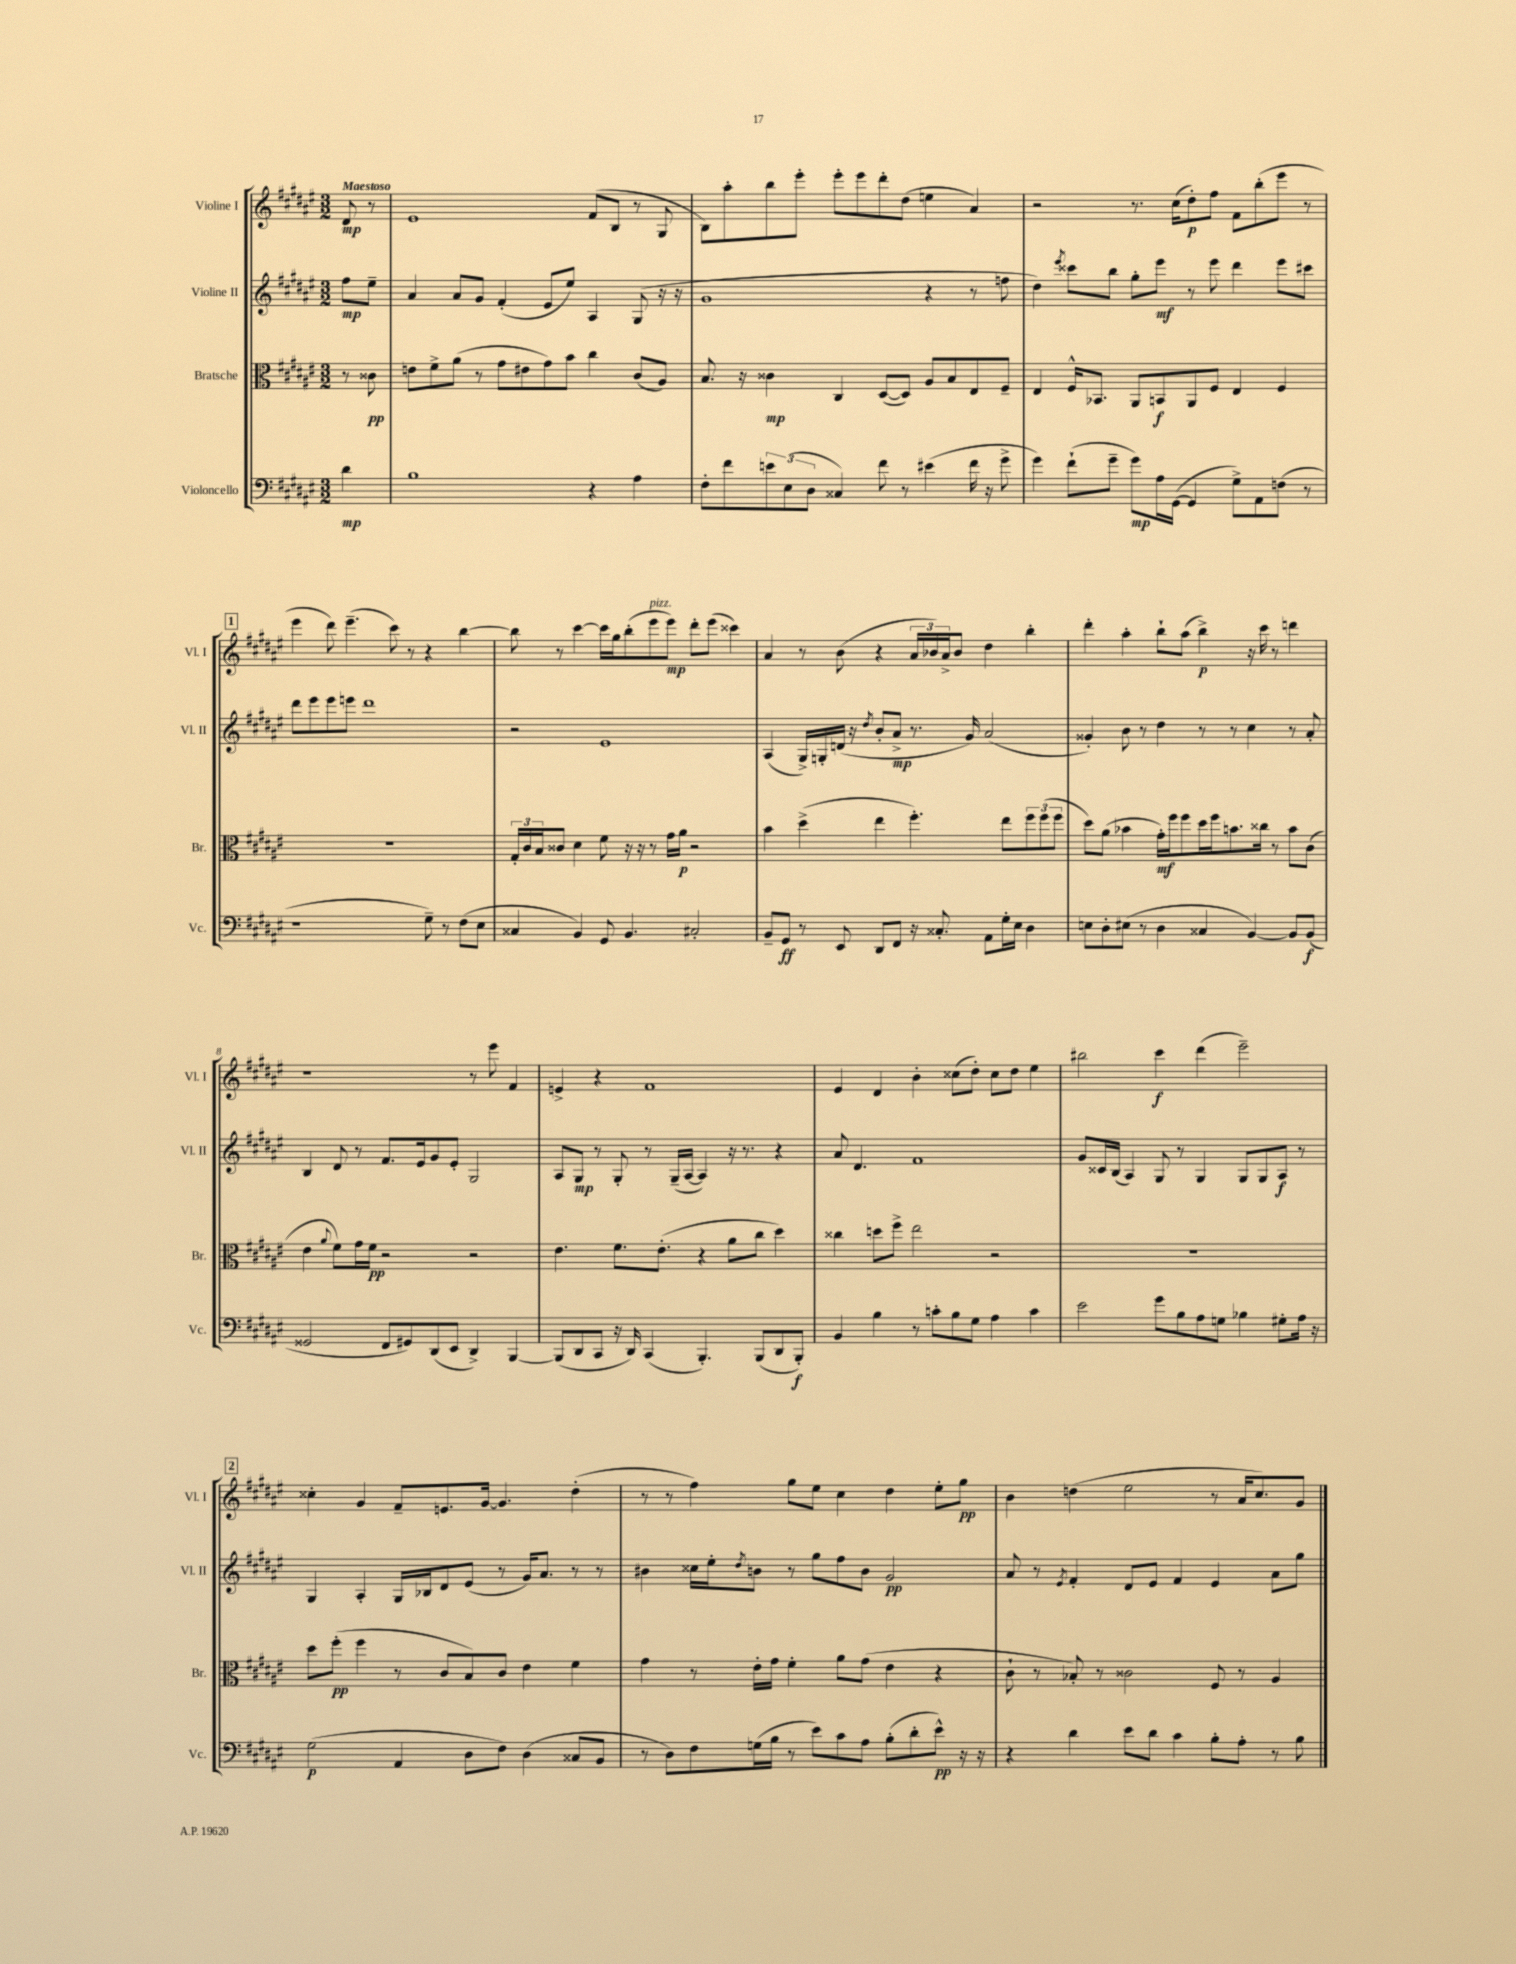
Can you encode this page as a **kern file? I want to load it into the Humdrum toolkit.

**kern	**dynam	**kern	**dynam	**kern	**dynam	**kern	**dynam
*part4	*part4	*part3	*part3	*part2	*part2	*part1	*part1
*staff4	*staff4	*staff3	*staff3	*staff2	*staff2	*staff1	*staff1
*I"Violoncello	*	*I"Bratsche	*	*I"Violine II	*	*I"Violine I	*
*I'Vc.	*	*I'Br.	*	*I'Vl. II	*	*I'Vl. I	*
*clefF4	*	*clefC3	*	*clefG2	*	*clefG2	*
*k[f#c#g#d#a#e#]	*	*k[f#c#g#d#a#e#]	*	*k[f#c#g#d#a#e#]	*	*k[f#c#g#d#a#e#]	*
*M3/2	*	*M3/2	*	*M3/2	*	*M3/2	*
=	=	=	=	=	=	=	=
!	!	!	!	!	!	!LO:TX:a:B:t=Maestoso	!
4d#\	mp	8r	.	8ff#\L	mp	8d#/	mp
.	.	8c##X\	pp	8ee#~\J	.	8r	.
=1	=1	=1	=1	=1	=1	=1	=1
1B	.	8en\L	.	4a#/	.	1e#	.
.	.	8f#^\	.	.	.	.	.
.	.	(8a#\J	.	8a#/L	.	.	.
.	.	8r	.	8g#/J	.	.	.
.	.	8g#\L	.	(4f#'/	.	.	.
.	.	8e#X\	.	.	.	.	.
.	.	8g#\)	.	8e#/L	.	.	.
.	.	8b\J	.	8ee#/J)	.	.	.
4r	.	4cc#\	.	4A#/	.	(8f#/L	.
.	.	.	.	.	.	8B/J	.
4A#\	.	(8c#/L	.	(8G#/	.	8r	.
.	.	8A#/J)	.	16r	.	8G#/	.
.	.	.	.	16r	.	.	.
=2	=2	=2	=2	=2	=2	=2	=2
8F#'\L	.	8.B/	.	1g#	.	8B\L)	.
8f#\	.	.	.	.	.	8aa#'\	.
.	.	16r	.	.	.	.	.
12en\	.	4c##X\	mp	.	.	8bb\	.
(12E#\	.	.	.	.	.	.	.
.	.	.	.	.	.	8eee#'\J	.
12D#\J	.	.	.	.	.	.	.
4C##X/)	.	4C#/	.	.	.	8eee#'\L	.
.	.	.	.	.	.	8eee#\	.
8f#\	.	([8D#/L	.	.	.	8ddd#'\	.
8r	.	8D#/J])	.	.	.	(8dd#\J	.
(4e#X\	.	8A#/L	.	4r	.	4een\	.
.	.	8B/	.	.	.	.	.
16f#\	.	8E#/	.	8r	.	4a#/)	.
16r	.	.	.	.	.	.	.
8g#^\	.	8F#~/J	.	8ffn\	.	.	.
=3	=3	=3	=3	=3	=3	=3	=3
4g#\)	.	4E#/	.	4dd#\)	.	2r	.
.	.	.	.	8qeee#/	.	.	.
(8f#`\L	.	16F#^^/KL	.	8ccc##X\L	.	.	.
.	.	8.BB-X/J	.	.	.	.	.
8g#~\J	.	.	.	8bb\J	.	.	.
8g#\L)	mp	8AA#/L	.	8gg#'\L	.	8.r	.
16A#\L	.	8BBn/	f	8eee#\J	mf	.	.
([16GG#\JJ	.	.	.	.	.	(16cc#\KL	.
4GG#/]	.	8AA#/	.	8r	.	8dd#'\)	p
.	.	8F#/J	.	8eee#\	.	8ff#\J	.
8G#^\L)	.	4E#/	.	4ddd#\	.	8f#\L	.
8AA#\	.	.	.	.	.	(8bb'\	.
(8Fn\J	.	4F#/	.	8eee#\L	.	8eee#\J	.
8r	.	.	.	8ccc#X\J	.	8r	.
!!LO:LB:g=z
!!LO:REH:place=s1:t=1
=4	=4	=4	=4	=4	=4	=4	=4
1r	.	1.r	.	8ddd#\L	.	4eee#\	.
.	.	.	.	8eee#\	.	.	.
.	.	.	.	8eee#\	.	8ddd#\)	.
.	.	.	.	8eeen\J	.	(4.eee#~\	.
.	.	.	.	1ddd#	.	.	.
.	.	.	.	.	.	8ccc#\)	.
.	.	.	.	.	.	8r	.
8G#~\)	.	.	.	.	.	4r	.
8r	.	.	.	.	.	.	.
(8F#\L	.	.	.	.	.	[4bb\	.
8E#\J	.	.	.	.	.	.	.
=5	=5	=5	=5	=5	=5	=5	=5
4C##X/	.	24G#'/LL	.	2r	.	8bb\]	.
.	.	24c#/	.	.	.	.	.
.	.	24B/J	.	.	.	.	.
.	.	8c##X/J	.	.	.	8r	.
4BB/)	.	4d#\	.	.	.	[4ccc#\	.
8GG#/	.	8f#\	.	1e#	.	16ccc#\LL]	.
.	.	.	.	.	.	16gg#\J	.
4.BB/	.	16r	.	.	.	(8bb'\	.
.	.	16r	.	.	.	.	.
!	!	!	!	!	!	!LO:TX:a:i:t=pizz.	!
.	.	8r	.	.	.	8eee#\	.
.	.	16g#\LL	.	.	.	8eee#\J)	mp
.	.	16a#\JJ	p	.	.	.	.
2C#X'/	.	2r	.	.	.	8ddd#'\L	.
.	.	.	.	.	.	(8eee#\J	.
.	.	.	.	.	.	4ccc##X\)	.
=6	=6	=6	=6	=6	=6	=6	=6
8BB~/L	.	4b\	.	(4A#/	.	4a#/	.
8GG#/J	ff	.	.	.	.	.	.
8r	.	(4dd#^\	.	16G#^/LL)	.	8r	.
.	.	.	.	16Gn'/	.	.	.
8EE#/	.	.	.	(16dn/JJ	.	(8b\	.
.	.	.	.	16r	.	.	.
.	.	.	.	8qdd#/	.	.	.
8DD#/L	.	4ee#\	.	8b'/L	.	4r	.
8FF#/J	.	.	.	8a#^/J	mp	.	.
16r	.	4.ff#'\)	.	8.r	.	24a#/LL	.
.	.	.	.	.	.	24b-X/)	.
8.C##X'/	.	.	.	.	.	.	.
.	.	.	.	.	.	24a#^/J	.
.	.	.	.	.	.	8b-/J	.
.	.	.	.	16g#/)	.	.	.
8AA#\L	.	.	.	(2a#/	.	4dd#\	.
16G#'\L	.	8ee#\L	.	.	.	.	.
16E#\JJ	.	.	.	.	.	.	.
4D#\	.	12ff#\	.	.	.	4bb'\	.
.	.	(12ff#\	.	.	.	.	.
.	.	12ff#\J	.	.	.	.	.
=7	=7	=7	=7	=7	=7	=7	=7
8En\L	.	8dd#\L)	.	4g##X'/)	.	4ddd#'\	.
8D#'\	.	(8a#\J	.	.	.	.	.
(8E#X\J	.	4b-X\	.	8b\	.	4aa#'\	.
8r	.	.	.	8r	.	.	.
4D#\	.	16g#'\LL)	mf	4dd#\	.	8bb`\L	.
.	.	16ff#\J	.	.	.	.	.
.	.	8ff#\	.	.	.	(8aa#\J	.
4C##X/	.	16dd#\L	.	8r	.	4bb^\)	p
.	.	16ff#\J	.	.	.	.	.
.	.	8.bn\	.	8r	.	.	.
[4BB/)	.	.	.	4cc#\	.	16r	.
.	.	16cc##X\Jk	.	.	.	16ccc#\	.
.	.	8r	.	.	.	8r	.
8BB/L]	.	8b\L	.	8r	.	4dddn\	.
(8BB/J	f	(8c#\J	.	8a#'/	.	.	.
!!LO:LB:g=z
=8	=8	=8	=8	=8	=8	=8	=8
2GG##X/	.	4e#\	.	4B/	.	1r	.
.	.	8qqa#/	.	.	.	.	.
.	.	8f#\L)	.	8d#/	.	.	.
.	.	16g#\L	.	8r	.	.	.
.	.	16f#\JJ	pp	.	.	.	.
8FF#/L	.	2r	.	8.f#/L	.	.	.
8GG#X/)	.	.	.	.	.	.	.
.	.	.	.	16e#/k	.	.	.
(8DD#/	.	.	.	8g#/	.	.	.
8EE#/J	.	.	.	8e#'/J	.	.	.
4DD#^/)	.	2r	.	2G#/	.	8r	.
.	.	.	.	.	.	8eee#\	.
[4BBB/	.	.	.	.	.	4f#/	.
=9	=9	=9	=9	=9	=9	=9	=9
(8BBB/L]	.	4.e#\	.	8A#/L	.	4en^/	.
8DD#/	.	.	.	8G#/J	mp	.	.
8CC#/J	.	.	.	8r	.	4r	.
16r	.	8.f#\L	.	8G#'/	.	.	.
16DD#/)	.	.	.	.	.	.	.
(4CC#/	.	.	.	8r	.	1f#	.
.	.	(8.e#'\J	.	.	.	.	.
.	.	.	.	(16G#~/LL	.	.	.
.	.	.	.	[16A#/JJ	.	.	.
4.BBB'/)	.	4r	.	4A#/])	.	.	.
.	.	8a#\L	.	16r	.	.	.
.	.	.	.	8.r	.	.	.
(8BBB/L	.	8cc#\J	.	.	.	.	.
8DD#/	.	4dd#\)	.	4r	.	.	.
8BBB'/J)	f	.	.	.	.	.	.
=10	=10	=10	=10	=10	=10	=10	=10
4BB/	.	4cc##X\	.	8a#/	.	4e#/	.
.	.	.	.	4.d#/	.	.	.
4B\	.	8ddn\L	.	.	.	4d#/	.
.	.	8ff#^\J	.	.	.	.	.
8r	.	2ee#\	.	1f#	.	4b'\	.
8cn'\L	.	.	.	.	.	.	.
8B\	.	.	.	.	.	(8cc##X\L	.
8G#\J	.	.	.	.	.	8dd#'\J)	.
4A#\	.	2r	.	.	.	8cc##\L	.
.	.	.	.	.	.	8dd#\J	.
4c\	.	.	.	.	.	4ee#\	.
=11	=11	=11	=11	=11	=11	=11	=11
2e#\	.	1.r	.	8g#/L	.	2bb#X\	.
.	.	.	.	16c##X/L	.	.	.
.	.	.	.	(16B/JJ	.	.	.
.	.	.	.	4A#/)	.	.	.
8g#\L	.	.	.	8G#/	.	4ccc#\	f
8B\	.	.	.	8r	.	.	.
8A#\	.	.	.	4G#/	.	(4ddd#\	.
8Gn\J	.	.	.	.	.	.	.
4B-X\	.	.	.	8G#/L	.	2eee#~\)	.
.	.	.	.	8G#/	.	.	.
8G#X'\L	.	.	.	8A#/J	f	.	.
16A#\Jk	.	.	.	8r	.	.	.
16r	.	.	.	.	.	.	.
!!LO:LB:g=z
!!LO:REH:place=s1:t=2
=12	=12	=12	=12	=12	=12	=12	=12
(2G#\	p	8dd#\L	.	4G#/	.	4cc##X'\	.
.	.	(8ff#'\J	pp	.	.	.	.
.	.	4ff#\	.	4A#'/	.	4g#/	.
4AA#/	.	8r	.	16G#/LL	.	8f#~/L	.
.	.	.	.	16B-X/J	.	.	.
.	.	8c#/L	.	8d#/	.	8.en/	.
8D#\L	.	8B/)	.	(8e#/J	.	.	.
.	.	.	.	.	.	[16g#/Jk	.
8F#\J)	.	8c#/J	.	8r	.	4.g#/]	.
(4D#\	.	4e#\	.	16g#/KL)	.	.	.
.	.	.	.	8.a#/J	.	.	.
8C##X/L	.	4f#\	.	8r	.	(4dd#'\	.
8BB/J	.	.	.	8r	.	.	.
=13	=13	=13	=13	=13	=13	=13	=13
8r	.	4g#\	.	4b#X\	.	8r	.
8D#\L)	.	.	.	.	.	8r	.
8F#\	.	8r	.	16cc##X\LL	.	4ff#\)	.
.	.	.	.	16ee#'\J	.	.	.
.	.	.	.	8qdd#/	.	.	.
(16Gn\L	.	16e#'\LL	.	8bn\J	.	.	.
16B\JJ	.	16g#\JJ	.	.	.	.	.
8r	.	4f#'\	.	8r	.	8gg#\L	.
8e#\L)	.	.	.	8gg#\L	.	8ee#\J	.
8c#\	.	8a#\L	.	8ff#\	.	4cc#\	.
8A#\J	.	(8g#\J	.	8b\J	.	.	.
(8B'\L	.	4e#\	.	2g#/	pp	4dd#\	.
8d#'\	.	.	.	.	.	.	.
8e#^^\J)	pp	4r	.	.	.	8ee#'\L	.
16r	.	.	.	.	.	8gg#\J	pp
16r	.	.	.	.	.	.	.
=14	=14	=14	=14	=14	=14	=14	=14
4r	.	8c#`\	.	8a#/	.	4b\	.
.	.	8r	.	8r	.	.	.
.	.	.	.	8qe#/	.	.	.
4d#\	.	8B-X'/)	.	4f#'/	.	(4ddn\	.
.	.	8r	.	.	.	.	.
8e#\L	.	2c##X\	.	8d#/L	.	2ee#\	.
8d#\J	.	.	.	8e#/J	.	.	.
4c#\	.	.	.	4f#/	.	.	.
8B'\L	.	8F#/	.	4e#/	.	8r	.
8A#'\J	.	8r	.	.	.	16a#/KL	.
.	.	.	.	.	.	8.cc#/)	.
8r	.	4A#/	.	8a#\L	.	.	.
8B\	.	.	.	8gg#\J	.	8g#/J	.
==	==	==	==	==	==	==	==
*-	*-	*-	*-	*-	*-	*-	*-
